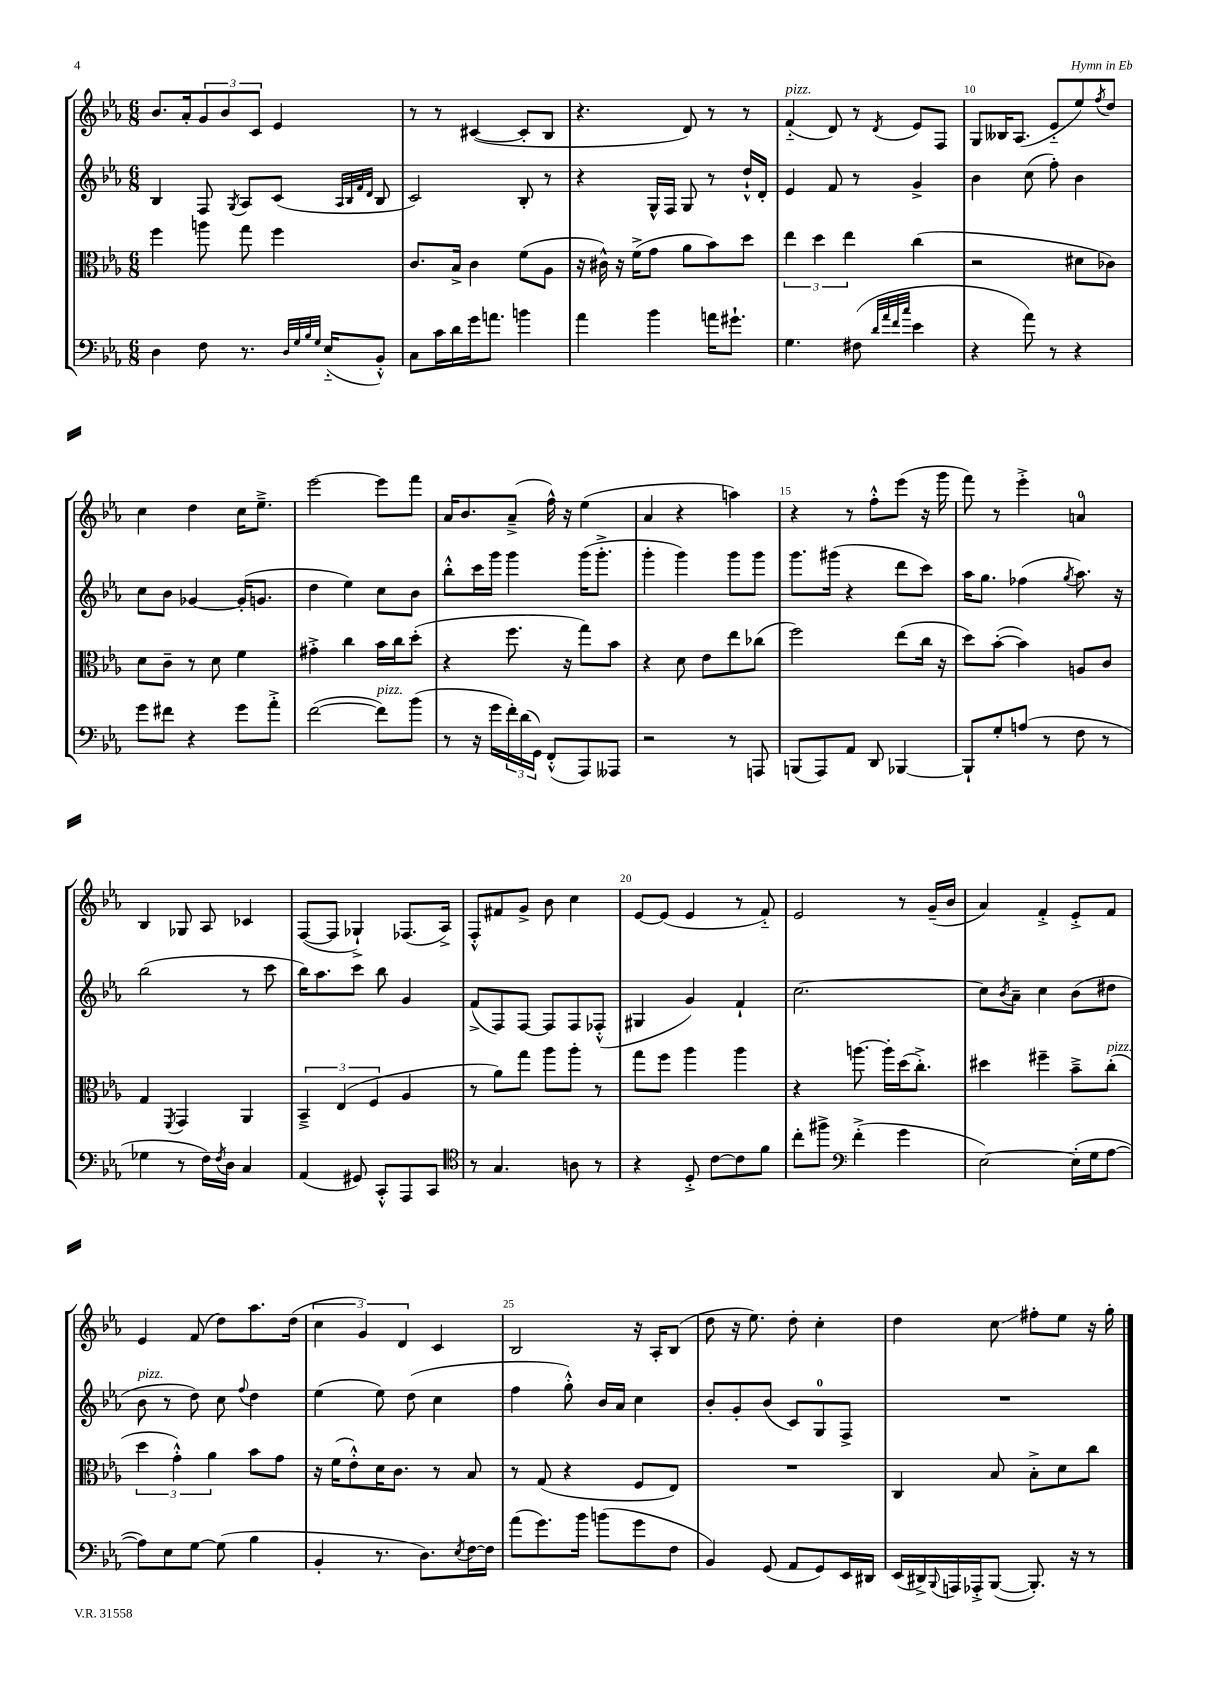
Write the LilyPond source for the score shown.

<<
\new StaffGroup <<
\new Staff = "s0" {
    \clef treble \key ees \major \numericTimeSignature \time 6/8
    bes'8. aes'16-. \tuplet 3/2 { g'8 bes'8 c'8 } ees'4 |
    r8 r8 cis'4~( cis'8-. bes8 |
    r4. d'8) r8 r8 |
    f'4-_^\markup { \italic "pizz." }( d'8) r8 \acciaccatura { d'8 } ees'8 f8 |
    g8 beses16 aes8.( ees'8-_ ees''8) \acciaccatura { f''8 } d''8 |
    c''4 d''4 c''16 ees''8.---> |
    ees'''2~ ees'''8 f'''8 |
    aes'16 bes'8. aes'8--->( f''16-^) r16 ees''4( |
    aes'4 r4 a''4) |
    r4 r8 f''8-.-^ ees'''8( r16 g'''16 |
    f'''8) r8 ees'''4-.-> a'4-0 |
    bes4 ges8 aes8 ces'4 |
    f8~( f8 ges4-!->) fes8.( aes16->) |
    f8-.-^ fis'8 g'8-> bes'8 c''4 |
    ees'8~ ees'8( ees'4 r8 f'8-_) |
    ees'2 r8 g'16--( bes'16 |
    aes'4) f'4-.-> ees'8-.-> f'8 |
    ees'4 f'8( d''8) aes''8. d''16( |
    \tuplet 3/2 { c''4 g'4) d'4 } c'4 |
    bes2 r16 aes16-. bes8( |
    d''8 r16 ees''8.) d''8-. c''4-. |
    d''4 c''8\glissando fis''8-. ees''8 r16 g''16-. \bar "|." |
}
\new Staff = "s1" {
    \clef treble \key ees \major \numericTimeSignature \time 6/8
    bes4 f8 \acciaccatura { g8 } aes8 c'8( \grace { aes32 bes32 f'32 d'32 } bes8 |
    c'2) bes8-. r8 |
    r4 g16-^ f16 g8 r8 d''16-!-^ d'16-. |
    ees'4 f'8 r8 g'4-> |
    bes'4 c''8( f''8-.) bes'4 |
    c''8 bes'8 ges'4~ ges'16-.( g'8. |
    d''4 ees''4) c''8 bes'8 |
    bes''8-.-^ c'''16 g'''16 g'''4 g'''16( g'''8.-.-> |
    g'''4-. g'''4) g'''8 g'''8 |
    g'''8. gis'''16( r4 d'''8 c'''8) |
    aes''16 g''8. fes''4( \acciaccatura { g''8 } aes''8.) r16 |
    bes''2( r8 c'''8 |
    bes''16) aes''8. c'''8 bes''8 g'4 |
    f'8->( f8) f8~ f8 f8 fes8-.-^( |
    gis4 g'4) f'4-! |
    c''2.~ |
    c''8 \acciaccatura { bes'8 } aes'8-- c''4 bes'8( dis''8 |
    bes'8^\markup { \italic "pizz." } r8 d''8) c''8 \appoggiatura { f''8 } d''4 |
    ees''4( ees''8) d''8( c''4 |
    f''4 g''8-.-^) bes'16 aes'16 c''4 |
    bes'8-. g'8-. bes'8( c'8) g8-0 f8-> |
    R2. \bar "|." |
}
\new Staff = "s2" {
    \clef alto \key ees \major \numericTimeSignature \time 6/8
    f''4 a''8 g''8 f''4 |
    c'8. bes16-> c'4 f'8( aes8 |
    r16 cis'16-^) r16 f'16->( g'8 aes'8 bes'8) d''8 |
    \tuplet 3/2 { ees''4 d''4 ees''4 } c''4( |
    r2 dis'8 ces'8) |
    d'8 c'8-- r8 d'8 f'4 |
    gis'4-.-> c''4 bes'16 c''16 d''8-.( |
    r4 f''8. r16 g''8) bes'8 |
    r4 d'8 ees'8 ees''8 ces''8( |
    f''2) ees''8( c''16 r16 |
    d''8) bes'8~-.( bes'4) a8 c'8 |
    g4 \acciaccatura { f,8 } g,4 aes,4 |
    \tuplet 3/2 { bes,4---> ees4( f4 } aes4 |
    r8 aes'8) g''8 aes''8 aes''8-. r8 |
    g''8 f''8 aes''4 aes''4 |
    r4 a''8.~ a''16-. d''16( c''8.-.->) |
    dis''4 fis''4-- bes'8---> c''8-.^\markup { \italic "pizz." }( |
    \tuplet 3/2 { d''4 g'4-.-^) aes'4 } bes'8 g'8 |
    r16 f'16( ees'8-.-^) d'16 c'8. r8 bes8 |
    r8 g8( r4 f8 ees8) |
    R2. |
    c4 bes8 bes8-.-> d'8 c''8 \bar "|." |
}
\new Staff = "s3" {
    \clef bass \key ees \major \numericTimeSignature \time 6/8
    d4 f8 r8. \grace { d32 g32 bes32 g32 } ees16-_( bes,8-.-^) |
    c8 c'16 d'16 g'16 a'8. b'4 |
    aes'4 bes'4 a'16 gis'8.-! |
    g4. fis8( \grace { d'32 aes'32 f'32 c''32 } ees'4 |
    r4 aes'8) r8 r4 |
    g'8 fis'8 r4 g'8 aes'8-.-> |
    f'2~( f'8^\markup { \italic "pizz." }) bes'8( |
    r8 r16 g'16 \tuplet 3/2 { f'16-.) d'16( g,16) } f,8-.-^( aes,,8) aeses,,8 |
    r2 r8 a,,8 |
    b,,8( aes,,8) aes,8 d,8 bes,,4~ |
    bes,,8-! g8-. a8( r8 f8 r8 |
    ges4 r8 f16) \acciaccatura { f8 } d16 c4 |
    aes,4( gis,8) c,8-.-^ aes,,8 c,8 |
    \clef tenor r8 g4. a8 r8 |
    r4 d8-.-> c'8~ c'8 f'8 |
    c''8-. fis''8-> \clef bass f'4-.->( g'4 |
    ees2~) ees16-.( g16 aes8~ |
    aes8) ees8 g8~ g8( bes4 |
    bes,4-. r8. d8.) \acciaccatura { ees8 } f16~ f16 |
    aes'8( g'8.) bes'16 b'8( g'8 f8 |
    bes,4) g,8( aes,8 g,8) ees,16 dis,16 |
    ees,16( dis,16->) \appoggiatura { bes,,8 } a,,16 aes,,16-.-> bes,,8~( bes,,8.-.) r16 r8 \bar "|." |
}
>>
>>
\layout { \context { \Score currentBarNumber = #6 \override BarNumber.break-visibility = ##(#f #t #t) barNumberVisibility = #(every-nth-bar-number-visible 5) } }
